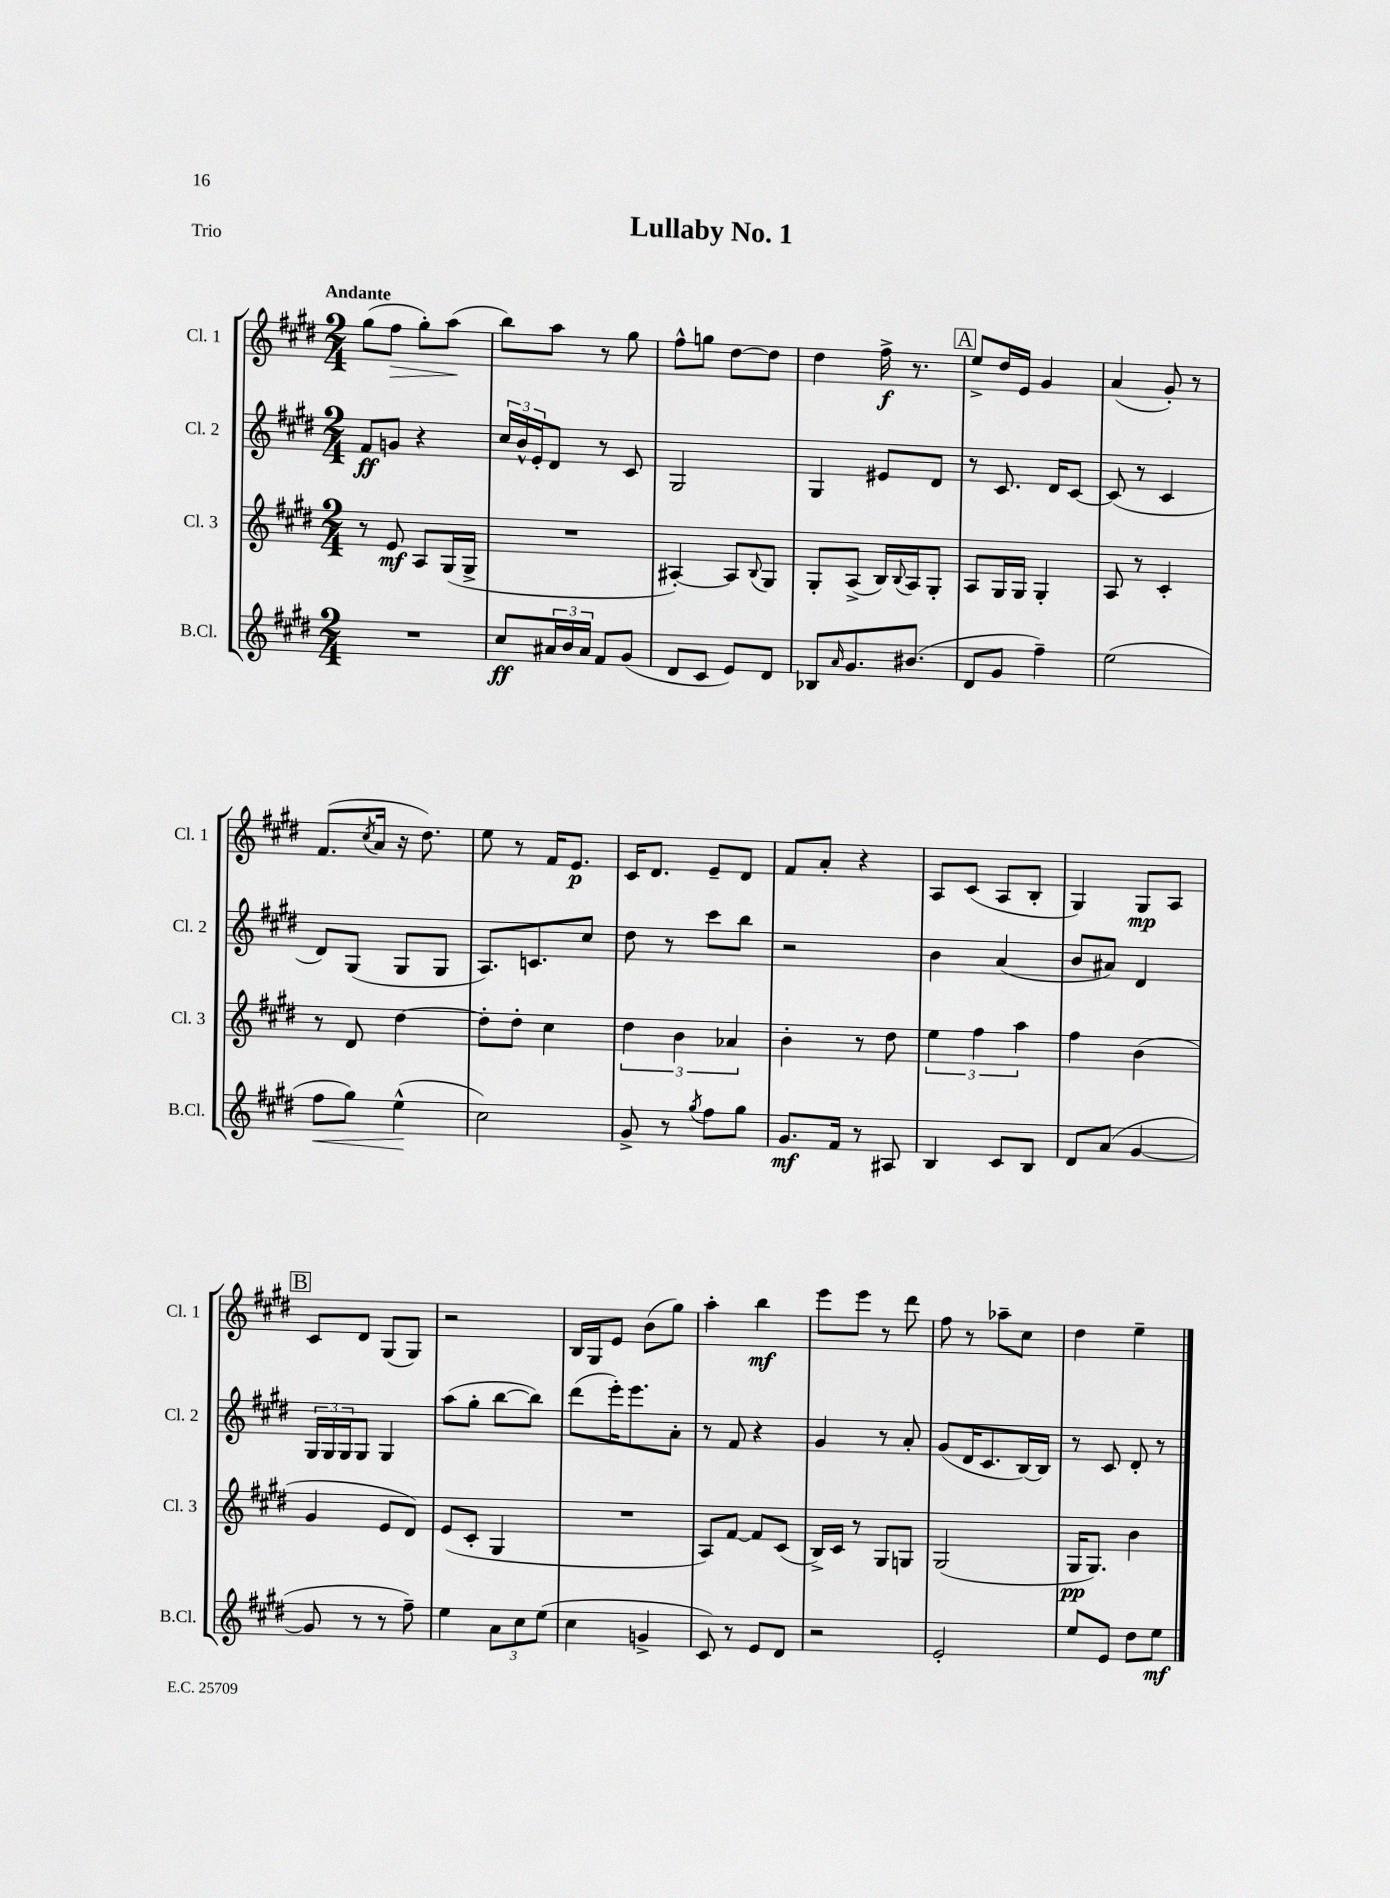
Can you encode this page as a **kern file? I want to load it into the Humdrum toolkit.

**kern	**kern	**kern	**kern
*staff4	*staff3	*staff2	*staff1
*clefG2	*clefG2	*clefG2	*clefG2
*k[f#c#g#d#]	*k[f#c#g#d#]	*k[f#c#g#d#]	*k[f#c#g#d#]
*M2/4	*M2/4	*M2/4	*M2/4
2r	8r	8f#	(8gg#
.	8e	8g	8ff#
.	8A	4r	8gg#')
.	(16G#	.	(8aa
.	16G#^	.	.
=	=	=	=
8cc#	2r	24cc#	8bb)
.	.	24b^^	.
.	.	24e'	.
24a#	.	8d#	8aa
24b	.	.	.
24a#	.	.	.
8f#	.	8r	8r
(8g#	.	8c#	8gg#
=	=	=	=
8d#	[4A#')	2G#	8ff#^^
8c#	.	.	8gg
8e)	8A#]	.	[8dd#
.	8qqB	.	.
8d#	8G#	.	8dd#]
=	=	=	=
8B-	8G#'	4G#	4dd#
16qqa	.	.	.
8.g#	(8A^	.	.
.	16B)	8e#	16ff#^
.	8qqB	.	.
(8.b#	16A	.	8.r
.	8G#'	8d#	.
=	=	=	=
8d#	8A	8r	8ee^
8g#	16G#	8.c#	16dd#
.	16G#	.	16e
4ff#~)	4G#'	.	4g#
.	.	16d#	.
.	.	[8c#	.
=	=	=	=
(2ee	8A	(8c#]	(4a
.	8r	8r	.
.	4c#'	4c#	8g#')
.	.	.	8r
=	=	=	=
8ff#	8r	8d#)	(8.f#
8gg#)	8d#	(8G#	.
.	.	.	8qcc#
.	.	.	16a
(4ee^^	[4dd#	8G#	16r
.	.	.	8.dd#)
.	.	8G#	.
=	=	=	=
2cc#)	8dd#']	8.A)	8ee
.	8dd#'	.	8r
.	.	8.c	.
.	4cc#	.	16f#
.	.	.	8.e
.	.	8cc#	.
=	=	=	=
8g#^	6dd#	8dd#	16c#
.	.	.	8.d#
8r	.	8r	.
.	6b	.	.
8qgg#	.	.	.
8ff#	.	8ccc#	8e~
.	6a-	.	.
8gg#	.	8bb	8d#
=	=	=	=
8.g#	4b'	2r	8f#
.	.	.	8a'
16f#	.	.	.
8r	8r	.	4r
8A#	8dd#	.	.
=	=	=	=
4B	6ee	4b	8A
.	.	.	(8c#
.	6ff#	.	.
8c#	.	(4a	8A
.	6aa	.	.
8B	.	.	8B'
=	=	=	=
8d#	4ff#	8b	4G#)
(8a	.	8a#)	.
[4g#	(4b	4d#	8G#
.	.	.	8A
=	=	=	=
8g#]	4g#	24G#	8c#
.	.	24G#	.
.	.	24G#	.
8r	.	8G#	8d#
8r	8e	4G#	(8G#
8ff#~)	8d#)	.	8G#)
=	=	=	=
4ee	(8e	(8aa	2r
.	8c#'	8gg#'	.
12a	4G#	[8bb	.
12cc#	.	.	.
.	.	8bb])	.
(12ee	.	.	.
=	=	=	=
4cc#	2r	(8ddd#	16B
.	.	.	16G#
.	.	16eee')	8e
.	.	8.eee	.
4g^	.	.	(8b
.	.	8a'	8gg#)
=	=	=	=
8c#)	8A)	8r	4aa'
8r	[8f#	8f#	.
8e	8f#]	4r	4bb
8d#	(8c#	.	.
=	=	=	=
2r	16B^)	4g#	8eee
.	16c#	.	.
.	8r	.	8eee
.	8G#	8r	8r
.	8G	8a'	8ddd#
=	=	=	=
2e'	(2G#	(8g#	8ff#
.	.	16d#	8r
.	.	8.c#	.
.	.	.	8aa-~
.	.	[16B)	8cc#
.	.	16B]	.
=	=	=	=
8ee	16G#	8r	4dd#
.	8.G#)	.	.
8e	.	8c#	.
8dd#	4b	8d#'	4ee~
8ee	.	8r	.
==	==	==	==
*-	*-	*-	*-
